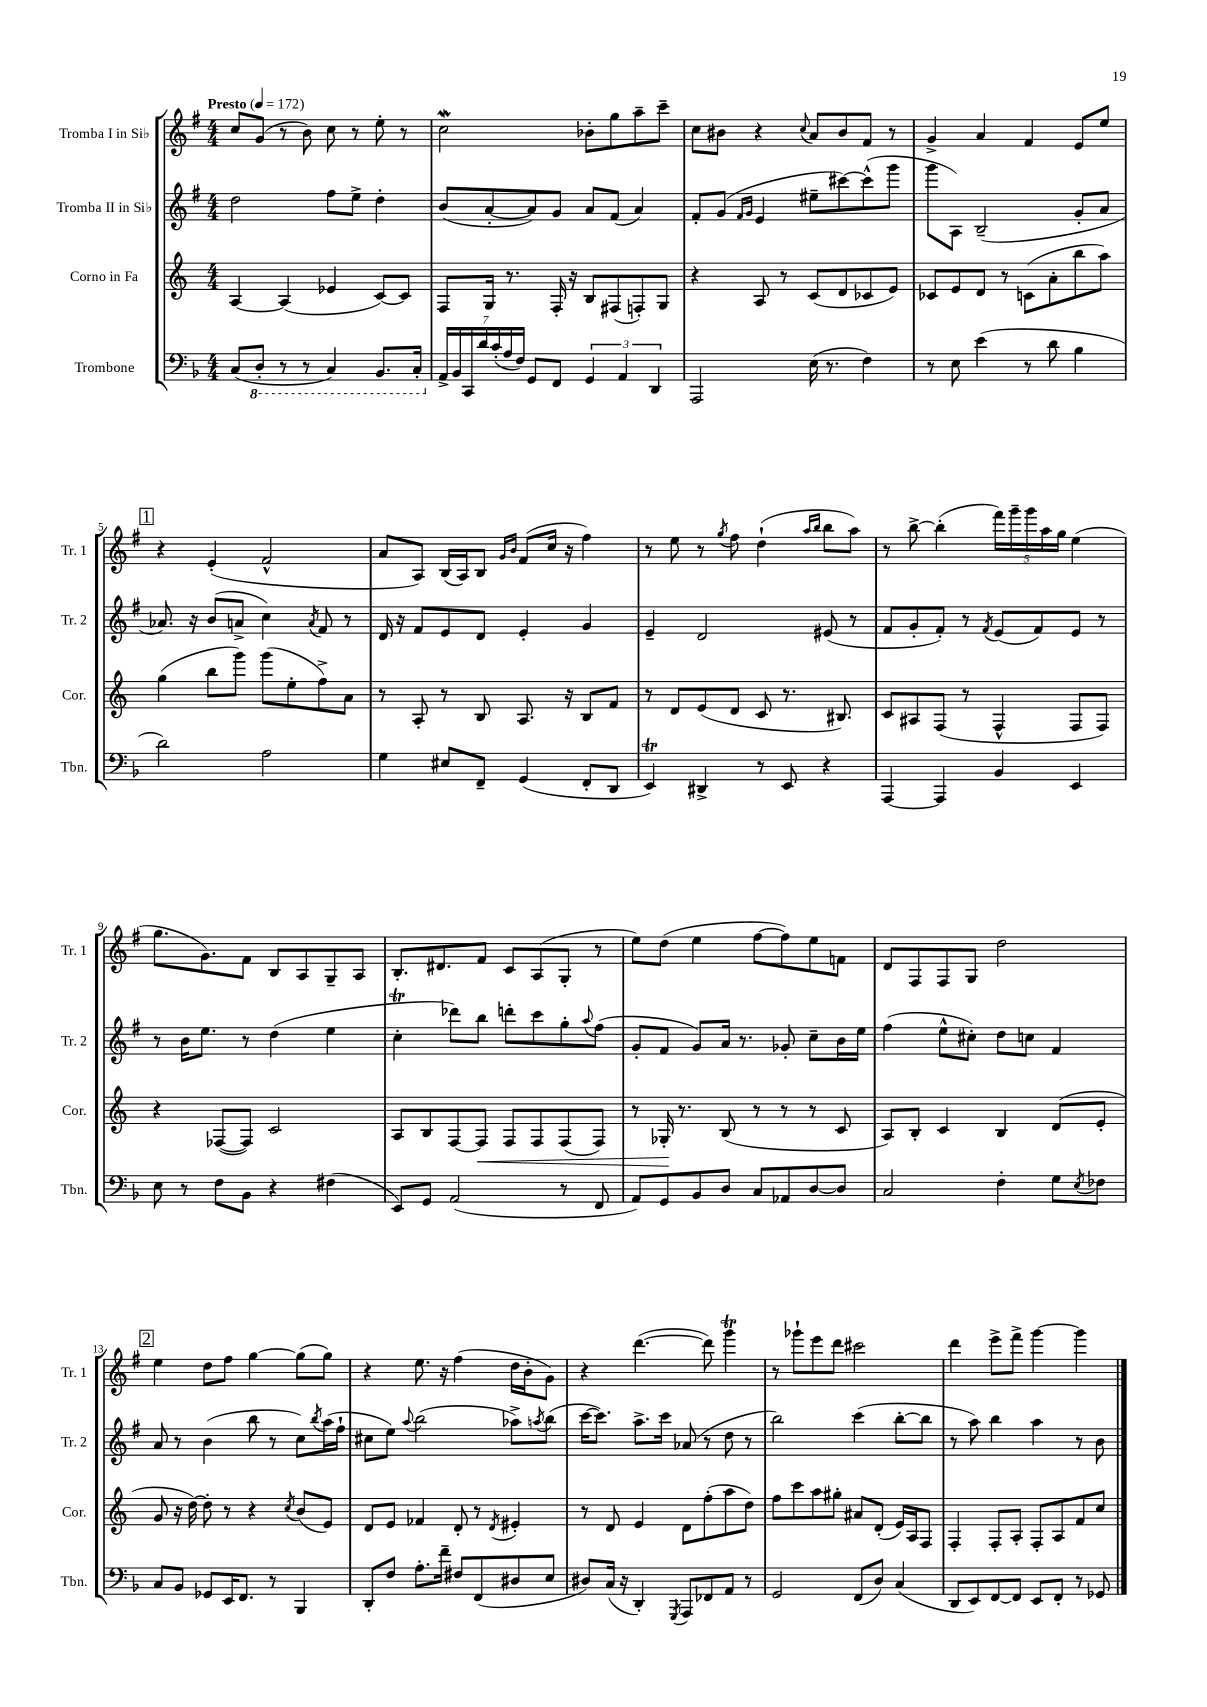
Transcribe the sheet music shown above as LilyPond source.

<<
\new StaffGroup <<
\new Staff = "s0" \with { instrumentName = "Tromba I in Sib" shortInstrumentName = "Tr. 1" } {
    \clef treble \key g \major \numericTimeSignature \time 4/4 \tempo "Presto" 4 = 172
    c''8 g'8( r8 b'8) c''8 r8 e''8-. r8 |
    c''2\mordent bes'8-. g''8 a''8-- c'''8-- |
    c''8 bis'8 r4 \appoggiatura { c''8 } a'8 bis'8 fis'8 r8 |
    g'4-> a'4 fis'4 e'8 e''8 |
    \mark \markup { \box "1" } r4 e'4-.( fis'2-^ |
    a'8 a8) b16( a16) b8 \grace { g'16 b'16 } fis'8( c''16 r16 fis''4) |
    r8 e''8 r8 \acciaccatura { g''8 } fis''8 d''4-!( \grace { a''16 b''16 } b''8 a''8) |
    r8 b''8~-> b''4-.( \tuplet 5/4 { fis'''16) g'''16-- g'''16 a''16 g''16 } e''4( |
    g''8. g'8.) fis'8 b8 a8 g8-- a8 |
    b8.-. dis'8. fis'8 c'8 a8( g8-. r8 |
    e''8) d''8( e''4 fis''8~ fis''8) e''8 f'8 |
    d'8 fis8 fis8 g8 d''2 |
    \mark \markup { \box "2" } e''4 d''8 fis''8 g''4~ g''8( g''8) |
    r4 e''8. r16 fis''4( d''16 b'16-. g'8) |
    r4 d'''4.~( d'''8) g'''4\trill |
    r8 ges'''8-! e'''8 d'''8 cis'''2 |
    d'''4 e'''8-> fis'''8-> g'''4~ g'''4 \bar "|." |
}
\new Staff = "s1" \with { instrumentName = "Tromba II in Sib" shortInstrumentName = "Tr. 2" } {
    \clef treble \key g \major \numericTimeSignature \time 4/4
    d''2 fis''8 e''8-> d''4-. |
    b'8( a'8~-. a'8) g'8 a'8 fis'8( a'4) |
    fis'8-. g'8( \grace { fis'16 g'16 } e'4 eis''8-- cis'''8~) cis'''8-^( g'''8 |
    g'''8 a8) b2--( g'8-. a'8 |
    \mark \markup { \box "1" } aes'8.) r16 b'8( a'8-> c''4) \acciaccatura { a'8 } fis'8 r8 |
    d'16 r16 fis'8 e'8 d'8 e'4-. g'4 |
    e'4-- d'2 eis'8( r8 |
    fis'8 g'8-. fis'8-.) r8 \acciaccatura { fis'8 } e'8( fis'8) e'8 r8 |
    r8 b'16 e''8. r8 d''4( e''4 |
    c''4-.\trill des'''8) b''8 d'''8-. c'''8 g''8-. \appoggiatura { a''8 } fis''8( |
    g'8-. fis'8 g'8) a'16 r8. ges'8-. c''8-- b'16 e''16 |
    fis''4( e''8-^ cis''8-.) d''8 c''8 fis'4 |
    \mark \markup { \box "2" } a'8 r8 b'4( b''8 r8 c''8) \acciaccatura { b''8 } a''16( fis''16-! |
    cis''8 e''8) \appoggiatura { a''8 } b''2( aes''8->) \acciaccatura { a''8 } b''8( |
    c'''16~ c'''8.) a''8.-> c'''16 aes'8( r8 d''8 r8 |
    b''2) c'''4( b''8~-. b''8 |
    r8 a''8) b''4 a''4 r8 b'8 \bar "|." |
}
\new Staff = "s2" \with { instrumentName = "Corno in Fa" shortInstrumentName = "Cor." } {
    \clef treble \key c \major \numericTimeSignature \time 4/4
    a4~ a4( ees'4 c'8~) c'8 |
    f8 g16 r8. f16-. r16 b8 fis8( f8-.) g8 |
    r4 a8 r8 c'8( d'8 ces'8 e'8) |
    ces'8 e'8 d'8 r8 c'8( a'8-. b''8 a''8) |
    \mark \markup { \box "1" } g''4( b''8 g'''8) g'''8( e''8-. f''8->) a'8 |
    r8 a8-. r8 b8 a8. r16 b8 f'8 |
    r8 d'8 e'8( d'8 c'8 r8. bis8.) |
    c'8 ais8 f8( r8 f4-^ f8 f8) |
    r4 fes8~( fes8) c'2 |
    a8 b8 f8~ f8\< f8 f8 f8( f8) |
    r8 ges16-.\! r8. b8( r8 r8 r8 c'8 |
    a8) b8-. c'4 b4 d'8( e'8-. |
    \mark \markup { \box "2" } g'8 r16 d''16~) d''8-. r8 r4 \acciaccatura { c''8 } b'8( e'8) |
    d'8 e'8 fes'4 d'8-. r8 \acciaccatura { d'8 } eis'4-. |
    r8 d'8 e'4 d'8 f''8-.( a''8 d''8) |
    f''8 c'''8 a''8 gis''8-. ais'8 d'8-.( e'16) a16 f8 |
    f4-. f8-. a8-. f8-. a8 f'8 c''8 \bar "|." |
}
\new Staff = "s3" \with { instrumentName = "Trombone" shortInstrumentName = "Tbn." } {
    \clef bass \key f \major \numericTimeSignature \time 4/4
    c8( \ottava #-1 d,8-. r8 r8 c,4) bes,,8. c,16-. \ottava #0 |
    \tuplet 7/4 { a,16-> bes,16 c,16 d'16 c'16-.( a16 f16) } g,8 f,8 \tuplet 3/2 { g,4 a,4 d,4 } |
    a,,2 e16( r8. f4) |
    r8 e8 e'4( r8 d'8 bes4 |
    \mark \markup { \box "1" } d'2) a2 |
    g4 eis8 f,8-- g,4( f,8-. d,8 |
    e,4\trill) dis,4-> r8 e,8 r4 |
    a,,4~ a,,4 bes,4 e,4 |
    e8 r8 f8 bes,8 r4 fis4( |
    e,8) g,8 a,2( r8 f,8 |
    a,8) g,8 bes,8 d8 c8 aes,8 d8~ d8 |
    c2 f4-. g8 \acciaccatura { e8 } fes8 |
    \mark \markup { \box "2" } c8 bes,8 ges,8 e,16 f,8. r8 bes,,4 |
    d,8-. f8 a8.-. f'16-- fis8 f,8( dis8 e8 |
    dis8) c16( r16 d,4-.) \acciaccatura { g,,8 } a,,8 fes,8 a,8 r8 |
    g,2 f,8( d8) c4( |
    d,8 e,8) f,8~ f,8 e,8 f,8-. r8 ges,8 \bar "|." |
}
>>
>>
